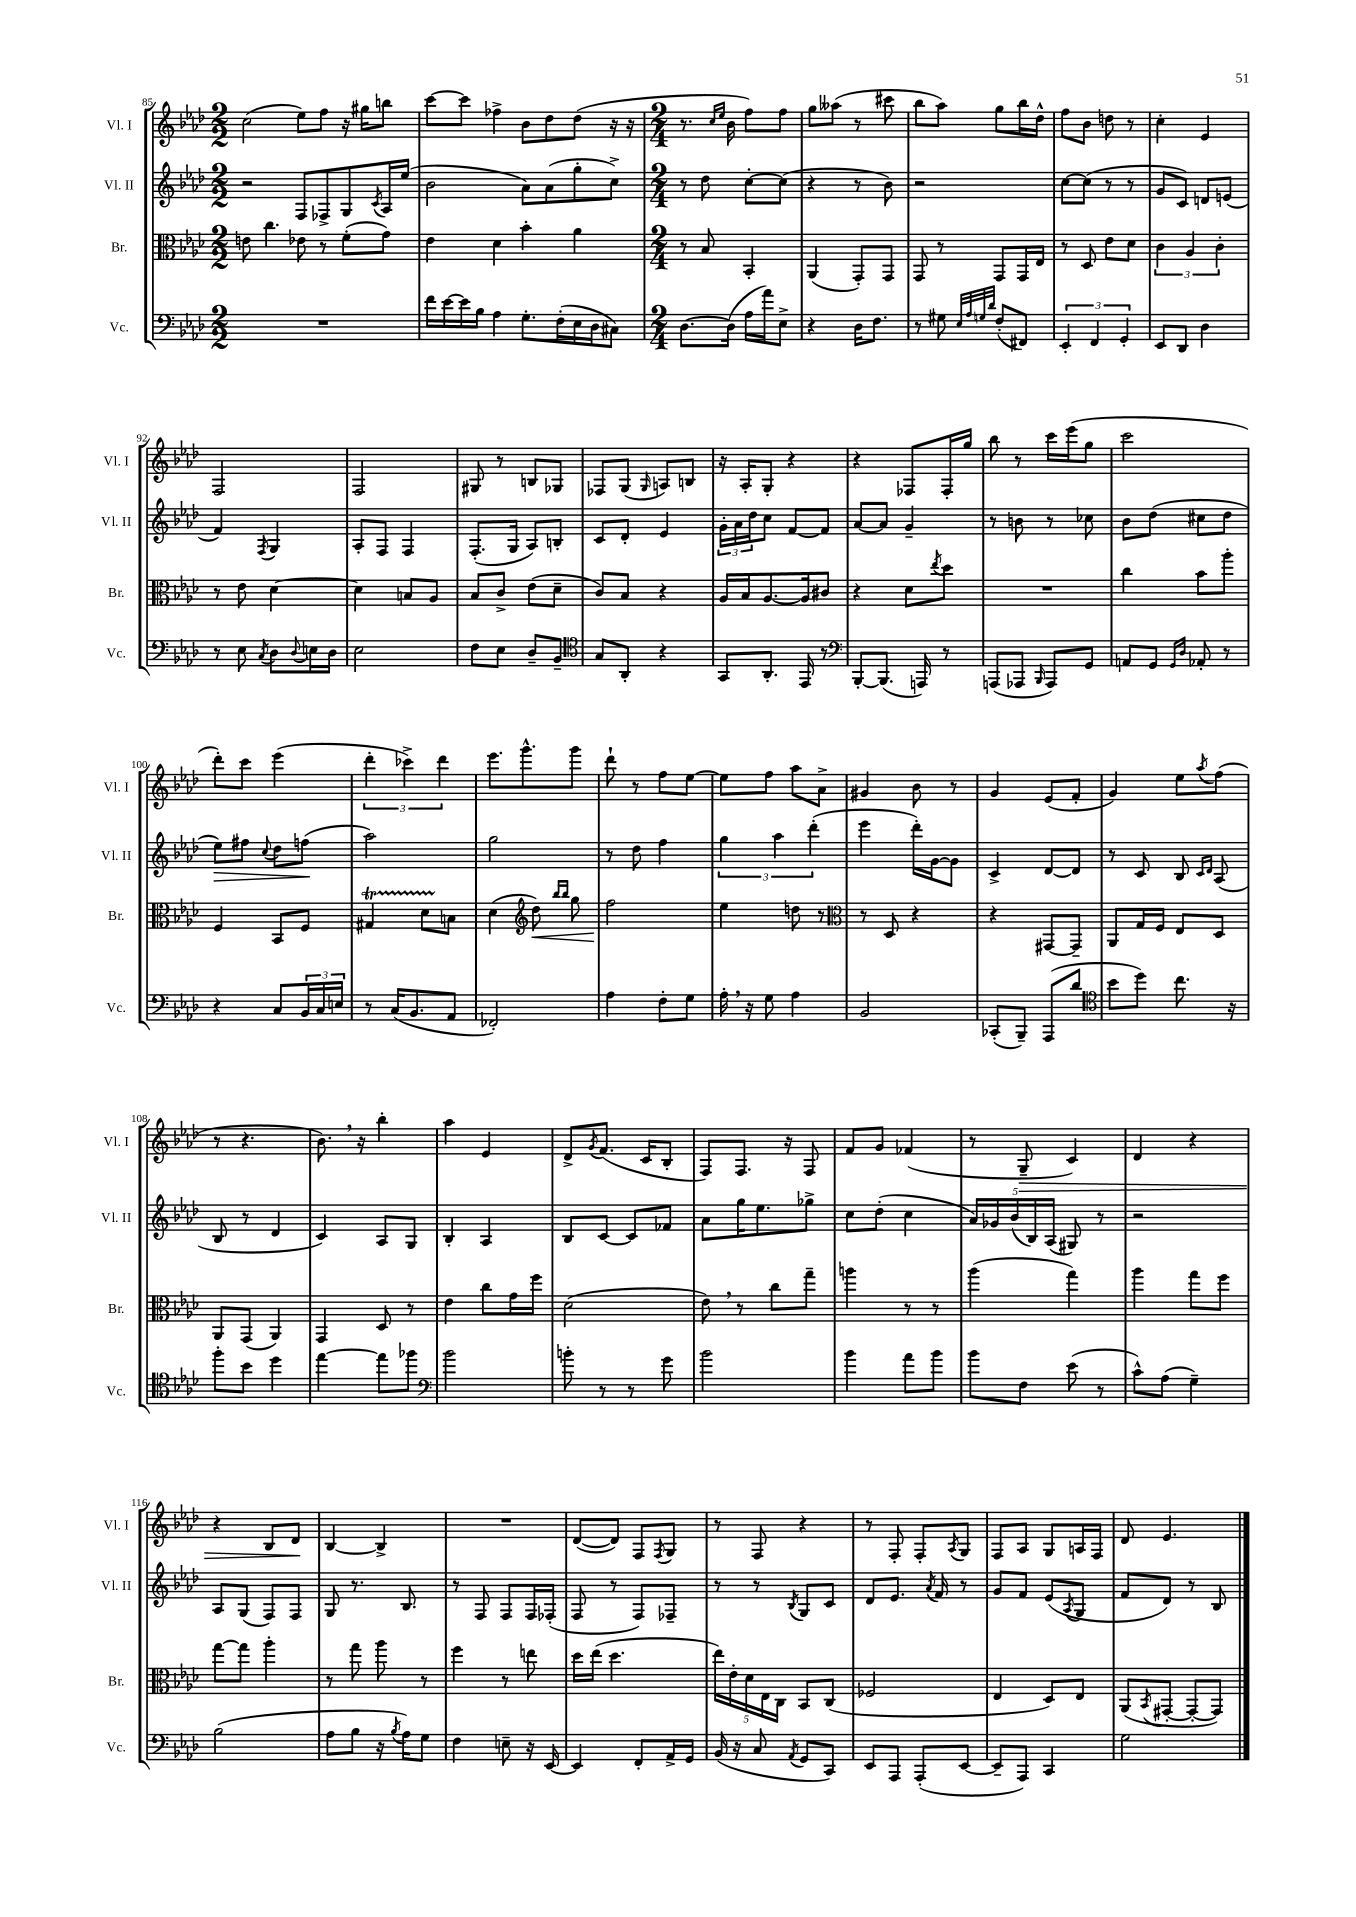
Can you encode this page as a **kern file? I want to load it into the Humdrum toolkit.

**kern	**kern	**kern	**kern
*staff4	*staff3	*staff2	*staff1
*clefF4	*clefC3	*clefG2	*clefG2
*k[b-e-a-d-]	*k[b-e-a-d-]	*k[b-e-a-d-]	*k[b-e-a-d-]
*M2/2	*M2/2	*M2/2	*M2/2
1r	8e	2r	(2cc
.	4.cc	.	.
.	8e-	8F	8ee-)
.	8r	8F-^	8ff
.	(8f'	8G	16r
.	.	.	16gg#
.	.	8qc	.
.	8g)	16A-	8bb
.	.	(16ee-	.
=	=	=	=
16f	4e-	2b-	[8ccc
[16e-	.	.	.
16e-]	.	.	8ccc]
16B-	.	.	.
4A-	4d-	.	4ff-^
8.G'	4b-'	8a-)	8b-
.	.	(8a-	8dd-
(16F'	.	.	.
16E-	4a-	8gg'	(8dd-
16D-	.	.	.
8C#)	.	8cc^)	16r
.	.	.	16r
=	=	=	=
*M2/4	*M2/4	*M2/4	*M2/4
[8.D-	8r	8r	8.r
.	8B-	8dd-	.
.	.	.	16qqcc
.	.	.	16qqee-
(16D-]	.	.	16b-
16A-	4BB-'	[8cc'	8ff)
16a-)	.	.	.
8E-^	.	(8cc]	8ff
=	=	=	=
4r	(4AA-	4r	8gg
.	.	.	(8aa--
16D-	8GG')	8r	8r
8.F	.	.	.
.	8GG	8b-)	8ccc#
=	=	=	=
8r	8GG	2r	8bb-
8G#	8r	.	8aa-)
32qqE-	.	.	.
32qqA-	.	.	.
32qqG	.	.	.
32qqd-	.	.	.
(8F'	8GG	.	8gg
8FF#)	16GG	.	16bb-
.	16E-	.	16dd-^^
=	=	=	=
6EE-'	8r	[8cc	8ff
.	8D-	(8cc]	8b-
6FF	.	.	.
.	8e-	8r	8dd
6GG'	.	.	.
.	8d-	8r	8r
=	=	=	=
8EE-	6c	8g	4cc'
8DD-	.	8c)	.
.	6A-	.	.
4D-	.	8d	4e-
.	6c'	.	.
.	.	(8e	.
=	=	=	=
8r	8r	4f)	2F
8E-	8e-	.	.
8qC	.	8qF	.
8D-	[4d-	4G	.
8qqD-	.	.	.
16E	.	.	.
16D-	.	.	.
=	=	=	=
2E-	4d-]	8A-'	2F
.	.	8F	.
.	8B	4F	.
.	8A-	.	.
=	=	=	=
8F	8B-	(8.F'	8G#
8E-	8c^	.	8r
.	.	16G	.
8D-~	(8e-	8A-)	8B
8BB-~	8d-~	8B'	8G-
=	=	=	=
*clefC4	*	*	*
8G	8c)	8c	8F-
8AA-'	8B-	8d-'	(8G
.	.	.	16qqG
4r	4r	4e-	8A)
.	.	.	8B
=	=	=	=
8GG	16A-	24g'	16r
.	.	24a-	.
.	16B-	.	16A-'
.	.	24dd-	.
8.AA-'	[8.A-	8cc	8G'
.	.	[8f	4r
16EE-	16A-]	.	.
8r	8c#	8f]	.
=	=	=	=
*clefF4	*	*	*
[8BBB-'	4r	[8a-	4r
(8.BBB-]	.	8a-]	.
.	8d-	4g~	8F-
16AAA)	.	.	.
.	8qee-	.	.
8r	8dd-	.	16F-'
.	.	.	16gg
=	=	=	=
(8AAA	2r	8r	8bb-
8AAA-	.	8b	8r
16qqBBB-	.	.	.
8AAA-)	.	8r	16ccc
.	.	.	(16eee-
8GG	.	8cc-	8gg
=	=	=	=
8AA	4cc	8b-	2ccc
8GG	.	(8dd-	.
16qqGG	.	.	.
16qqD-	.	.	.
8AA-'	8b-	8cc#	.
8r	8aa-'	8dd-	.
=	=	=	=
4r	4F	8ee-)	8ddd-')
.	.	8ff#	8ccc
.	.	8qqcc	.
8C	8BB-	8dd-	(4eee-
24BB-	8F	(8ff	.
24C	.	.	.
24E	.	.	.
=	=	=	=
8r	4G#	2aa-)	6ddd-'
(16C	.	.	.
.	.	.	6ccc-^)
8.BB-	.	.	.
.	8d-	.	.
.	.	.	6ddd-
8AA-	8B	.	.
=	=	=	=
2FF-')	(4d-	2gg	8.eee-
.	.	.	8.ggg^^
*	*clefG2	*	*
.	8dd-)	.	.
.	16qqbb-	.	.
.	16qqbb-	.	.
.	8gg	.	8ggg
=	=	=	=
4A-	2ff	8r	8ddd-`
.	.	8dd-	8r
8F'	.	4ff	8ff
8G	.	.	[8ee-
=	=	=	=
16A-'	4ee-	6gg	8ee-]
16r	.	.	.
8G	.	.	8ff
.	.	6aa-	.
4A-	8dd	.	8aa-
.	.	(6ddd-'	.
.	8r	.	8a-^
=	=	=	=
*	*clefC3	*	*
2BB-	8r	4eee-	4g#
.	8D-	.	.
.	4r	16ddd-')	8b-
.	.	[16g	.
.	.	8g]	8r
=	=	=	=
(8CC-'	4r	4c^	4g
8BBB-~)	.	.	.
(8AAA-	[8GG#	[8d-	(8e-
8d-	8GG#~]	8d-]	8f'
=	=	=	=
*clefC4	*	*	*
8b-	8AA-	8r	4g)
8dd-)	16G	8c	.
.	16F	.	.
8.cc	8E-	8B-	8ee-
.	.	16qqc	.
.	.	16qqd-	8qaa-
.	8D-	(8A-	(8ff
16r	.	.	.
=	=	=	=
8ff'	8AA-	8B-	8r
8b-	(8GG	8r	4.r
4dd-	4AA-)	4d-	.
=	=	=	=
[4ee-	4GG	4c)	8.b-)
.	.	.	16r
8ee-]	8D-	8A-	4bb-'
8ff-	8r	8G	.
=	=	=	=
*clefF4	*	*	*
2b-	4e-	4B-'	4aa-
.	8cc	4A-	4e-
.	16g	.	.
.	16ff	.	.
=	=	=	=
8b'	(2d-	8B-	8d-^
.	.	.	8qg
8r	.	[8c	(8.f
8r	.	8c]	.
.	.	.	16c
8g	.	8f-	8B-'
=	=	=	=
2b-	8e-)	8a-	8F)
.	8r	16gg	8.F
.	.	8.ee-	.
.	8cc	.	.
.	.	.	16r
.	8gg~	8gg-^	8F
=	=	=	=
4b-	4aa	8cc	8f
.	.	(8dd-'	8g
8a-	8r	4cc	(4f-
8b-	8r	.	.
=	=	=	=
8b-	(4aa-	20a-)	8r
.	.	20g-	.
.	.	(20b-	.
8F	.	.	8G~
.	.	20B-)	.
.	.	(20A-	.
(8e-	4gg)	8G#)	4c)
8r	.	8r	.
=	=	=	=
8c^^)	4aa-	2r	4d-
(8A-	.	.	.
4G~)	8gg	.	4r
.	8ff	.	.
=	=	=	=
(2B-	[8gg	8A-	4r
.	8gg]	(8G	.
.	4aa-'	8F)	8B-
.	.	8F	8d-
=	=	=	=
8A-	8r	8G	[4B-
8B-	8gg	8.r	.
16r	8aa-	.	4B-^]
8qB-	.	.	.
16A-)	.	8.B-	.
8G	8r	.	.
=	=	=	=
4F	4ff	8r	2r
.	.	8F	.
8E~	8r	8F	.
16r	8ee	16F	.
[16EE-	.	(16F-'	.
=	=	=	=
4EE-]	16dd-	8F	([8d-
.	(16ee-	.	.
.	4.dd-	8r	8d-])
8FF'	.	8F)	8F
.	.	.	8qF
16AA-^	.	8F-~	8G
16GG	.	.	.
=	=	=	=
(16BB-	20ee-)	8r	8r
.	20e-'	.	.
16r	.	.	.
.	20d-	.	.
8C	.	8r	8F
.	20E-	.	.
.	20C	.	.
8qAA-	.	8qB-	.
8GG	8BB-	8G	4r
8CC)	(8C	8c	.
=	=	=	=
8EE-	2F-	8d-	8r
8AAA-	.	8.e-	8F'
(8AAA-'	.	.	8F'
.	.	8qa-	.
.	.	16f	.
.	.	.	8qA-
[8EE-	.	8r	8G
=	=	=	=
8EE-~]	4E-	8g	8F
8AAA-)	.	8f	8A-
4CC	8D-)	(8e-	8G
.	.	8qA-	.
.	8E-	8G	16A
.	.	.	16F
=	=	=	=
2G	(8AA-	8f	8d-
.	8qBB-	.	.
.	[8GG#'	8d-)	4.e-
.	8GG#'_	8r	.
.	8GG#])	8B-	.
==	==	==	==
*-	*-	*-	*-
